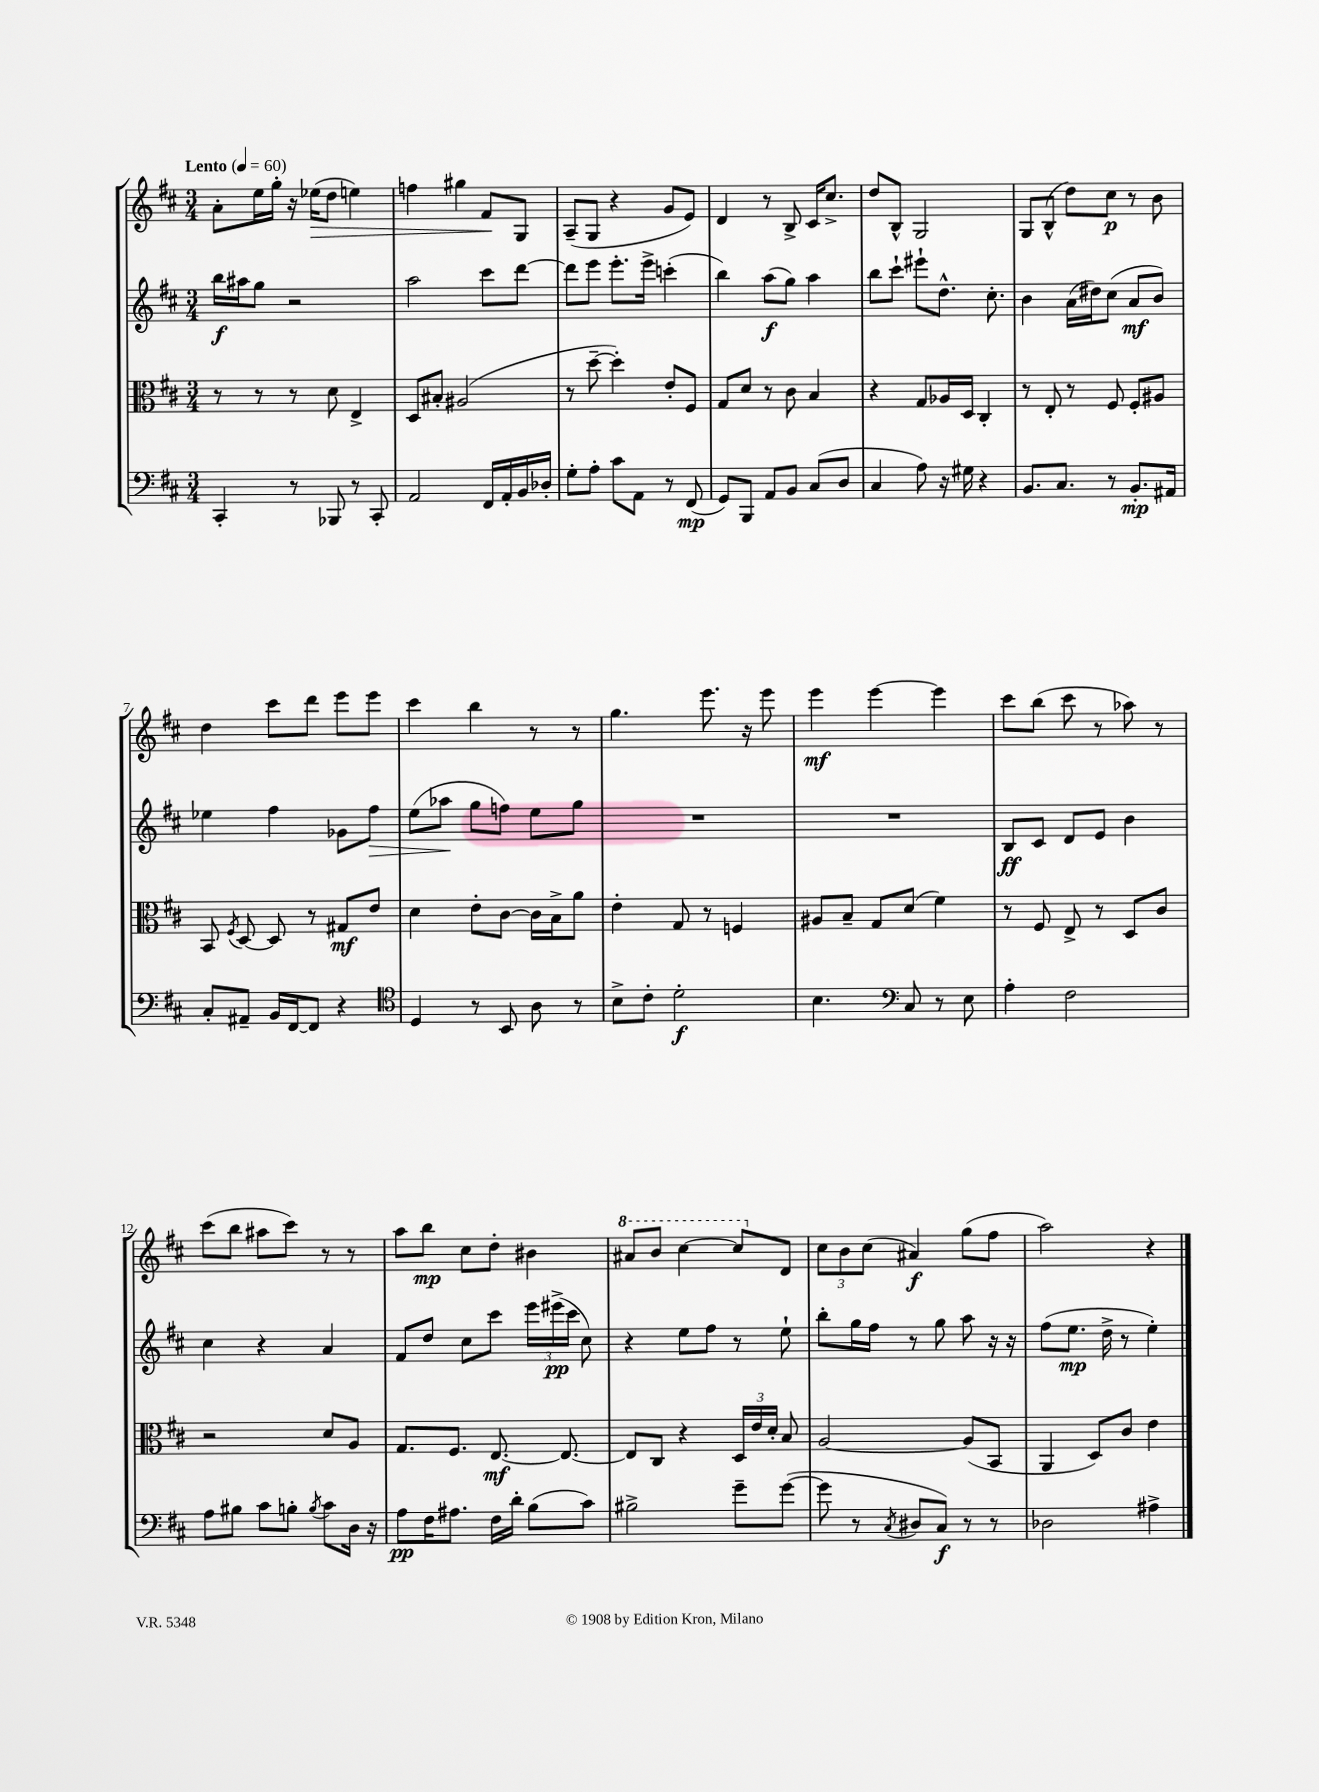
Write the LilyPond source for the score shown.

<<
\new StaffGroup <<
\new Staff = "s0" {
    \clef treble \key d \major \numericTimeSignature \time 3/4 \tempo "Lento" 4 = 60
    \autoBeamOff a'8[-. e''16 g''16]-. r16 ees''16[\>( d''8] e''4) |
    f''4 gis''4 fis'8[\! g8] |
    a8[--( g8] r4 g'8[ e'8]) |
    d'4 r8 b8-> cis'16[ cis''8.]-> |
    d''8[ b8]-^ g2 |
    g8[ b8]-^( d''8[) cis''8]\p r8 b'8 |
    d''4 cis'''8[ d'''8] e'''8[ e'''8] |
    cis'''4 b''4 r8 r8 |
    g''4. e'''8. r16 e'''8 |
    e'''4\mf e'''4~ e'''4 |
    cis'''8[ b''8]( cis'''8 r8 aes''8) r8 |
    cis'''8[( b''8] ais''8[ cis'''8]) r8 r8 |
    a''8[ b''8]\mp cis''8[ d''8]-. bis'4 |
    \ottava #1 ais''8[ b''8] cis'''4~ cis'''8[ \ottava #0 d'8] |
    \tuplet 3/2 { cis''8[ b'8 cis''8]( } ais'4\f) g''8[( fis''8] |
    a''2) r4 \bar "|." |
}
\new Staff = "s1" {
    \clef treble \key d \major \numericTimeSignature \time 3/4
    \autoBeamOff b''16[\f ais''16 g''8] r2 |
    a''2 cis'''8[ d'''8]~ |
    d'''8[ e'''8] e'''8.[-. e'''16]-> c'''4-.( |
    b''4) a''8[\f( g''8]) a''4 |
    b''8[ cis'''8]-! eis'''8[-! d''8.]-^ cis''8.-. |
    b'4 a'16[( dis''16) cis''8]( a'8[\mf b'8]) |
    ees''4 fis''4 ges'8[ fis''8]\> |
    e''8[( aes''8]\! g''8[ f''8]) e''8[ g''8] |
    R2. |
    R2. |
    b8[\ff cis'8] d'8[ e'8] b'4 |
    cis''4 r4 a'4 |
    fis'8[ d''8] cis''8[ cis'''8] \tuplet 3/2 { e'''16[ eis'''16->\pp( cis'''16] } cis''8) |
    r4 e''8[ fis''8] r8 e''8-! |
    b''8[-. g''16 fis''16] r8 g''8 a''8 r16 r16 |
    fis''8[( e''8.]\mp d''16-> r8 e''4-.) \bar "|." |
}
\new Staff = "s2" {
    \clef alto \key d \major \numericTimeSignature \time 3/4
    \autoBeamOff r8 r8 r8 d'8 e4-> |
    d8[ bis8]-. ais2( |
    r8 d''8~-- d''4-.) e'8[-. fis8] |
    g8[ d'8] r8 cis'8 b4 |
    r4 g8[ aes16 d16] cis4-. |
    r8 e8-. r8 fis8 fis8[-. ais8] |
    b,8 \acciaccatura { fis8 } d8~ d8 r8 gis8[\mf e'8] |
    d'4 e'8[-. cis'8]~ cis'16[ b16-> a'8] |
    e'4-. g8 r8 f4 |
    ais8[ b8]-- g8[ d'8]( fis'4) |
    r8 fis8 e8-> r8 d8[ cis'8] |
    r2 d'8[ a8] |
    g8.[ fis8.] e8.~\mf e8.~ |
    e8[ cis8] r4 \tuplet 3/2 { d16[ e'16 d'16]-. } b8 |
    a2~ a8[( b,8] |
    a,4 d8[) cis'8] e'4 \bar "|." |
}
\new Staff = "s3" {
    \clef bass \key d \major \numericTimeSignature \time 3/4
    \autoBeamOff cis,4-. r8 bes,,8 r8 cis,8-. |
    a,2 fis,16[ a,16-. b,16 des16]-. |
    g8[-. a8]-. cis'8[ a,8] r8 fis,8\mp( |
    g,8[) b,,8] a,8[ b,8] cis8[( d8] |
    cis4 a8) r16 gis16 r4 |
    b,8.[ cis8.] r8 b,8.[-.\mp ais,16] |
    cis8[-. ais,8]-- b,16[ fis,16~ fis,8] r4 |
    \clef tenor d4 r8 b,8 a8 r8 |
    b8[-> cis'8]-. d'2-.\f |
    b4. \clef bass cis8 r8 e8 |
    a4-. fis2 |
    a8[ bis8] cis'8[ b8]-. \acciaccatura { b8 } cis'8[ d16] r16 |
    a8[\pp fis16 ais8.] fis16[ d'16]-. b8[( cis'8]) |
    bis2-> g'8[-- g'8]~( |
    g'8 r8 \acciaccatura { cis8 } dis8[ cis8]\f) r8 r8 |
    des2 ais4-> \bar "|." |
}
>>
>>
